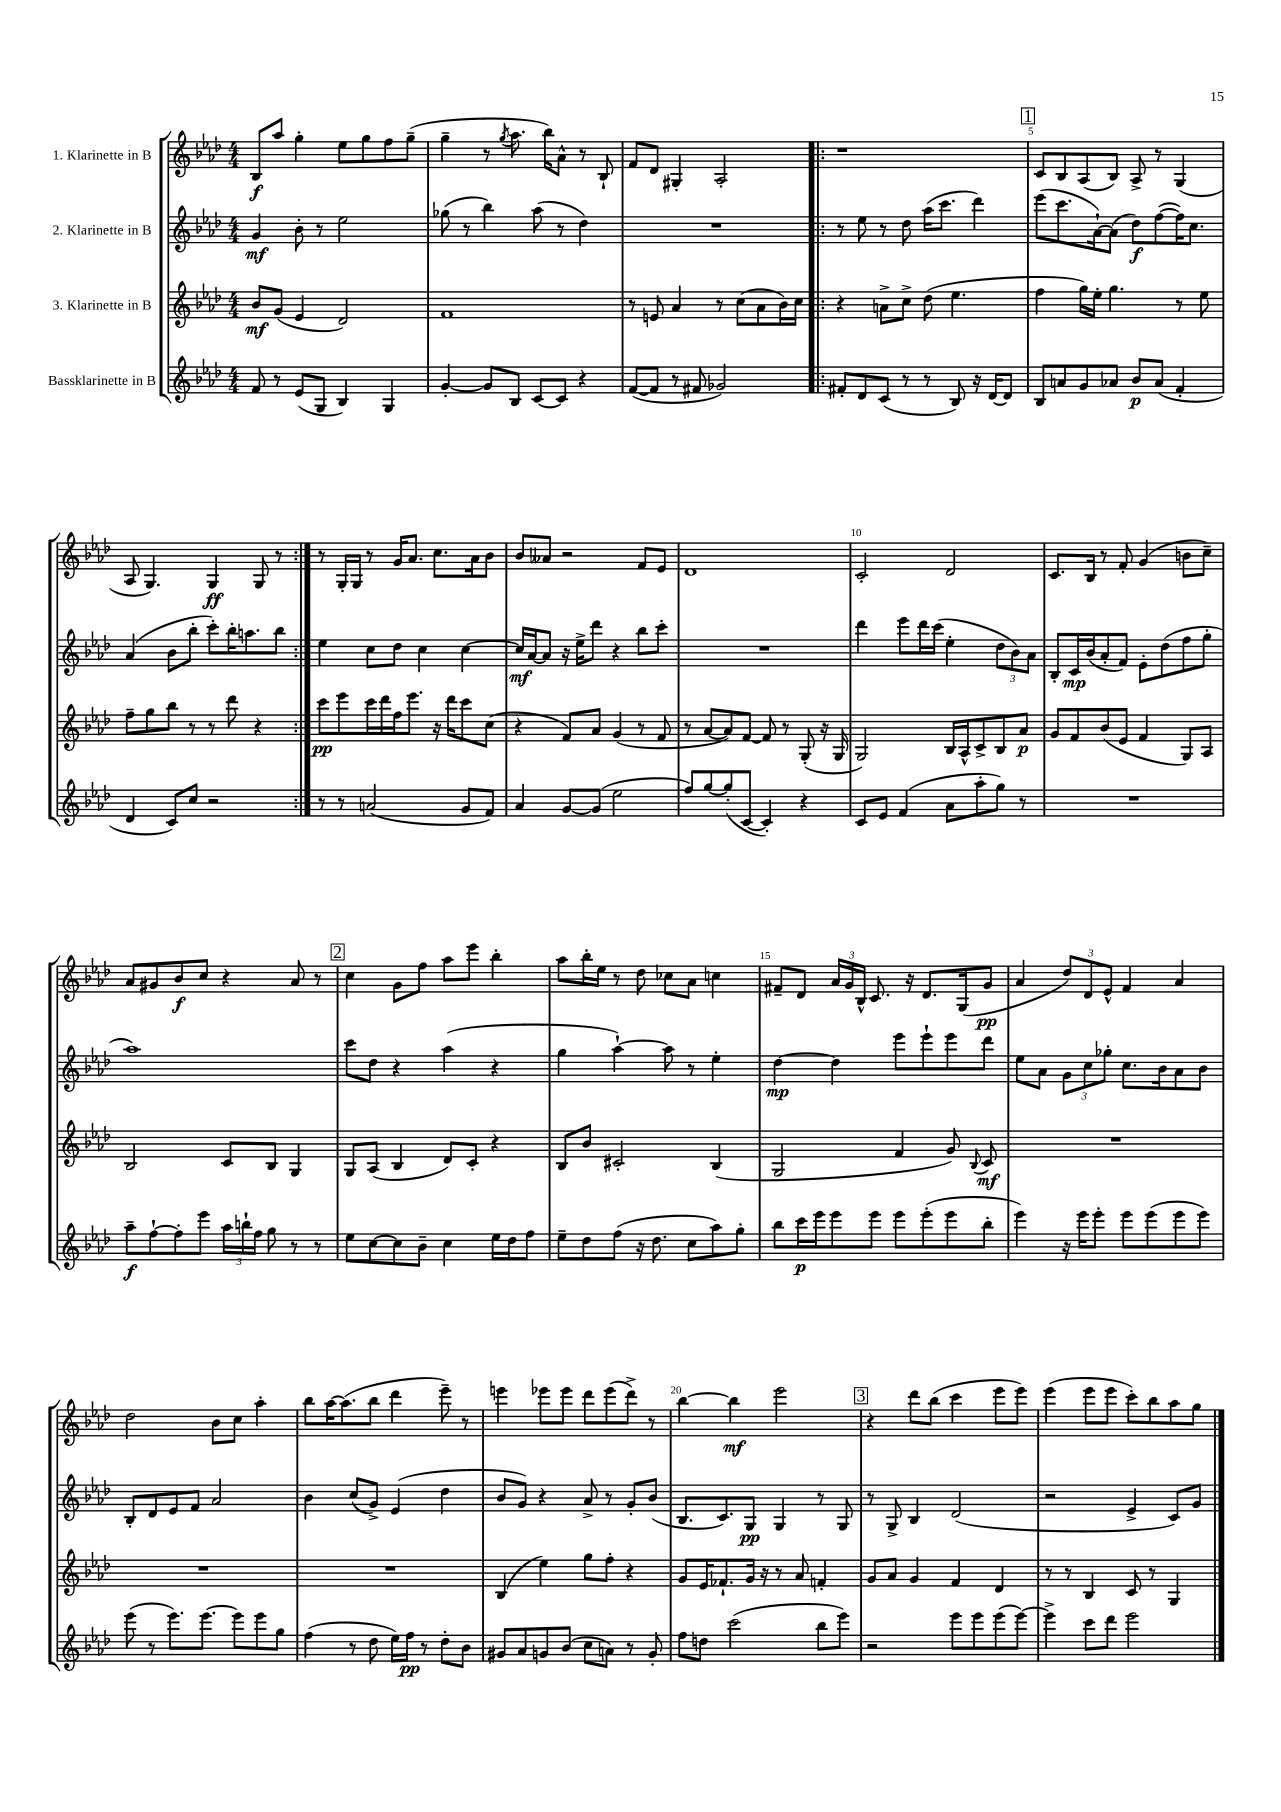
<<
\new StaffGroup <<
\new Staff = "s0" \with { instrumentName = "1. Klarinette in B" } {
    \clef treble \key aes \major \numericTimeSignature \time 4/4
    \autoBeamOff bes8[\f aes''8] g''4-. ees''8[ g''8 f''8 g''8]--( |
    g''4-- r8 \acciaccatura { g''8 } aes''8. bes''16[) aes'8]-^ r8 bes8-! |
    f'8[ des'8] gis4-. aes2-. |
    \repeat volta 2 { r1 |
    \mark \markup { \box "1" } c'8[ bes8 aes8( bes8]) aes8-> r8 g4( |
    aes8 g4.) g4\ff g8 r8 | }
    r8 g16[-. g16] r8 g'16[ aes'8.] c''8.[ aes'16 bes'8] |
    bes'8[ aeses'8] r2 f'8[ ees'8] |
    des'1 |
    c'2-. des'2 |
    c'8.[ bes16] r8 f'8-. g'4( b'8[ c''8]--) |
    aes'8[ gis'8 bes'8\f c''8] r4 aes'8 r8 |
    \mark \markup { \box "2" } c''4 g'8[ f''8] aes''8[ ees'''8] bes''4-. |
    aes''8[ bes''16-. ees''16] r8 des''8 ces''8[ aes'8] c''4 |
    fis'8[-- des'8] \tuplet 3/2 { aes'16[ g'16 bes16]-^ } c'8. r16 des'8.[ g16( g'8]\pp |
    aes'4 \tuplet 3/2 { des''8[) des'8 ees'8]-^ } f'4 aes'4 |
    des''2 bes'8[ c''8] aes''4-. |
    bes''8[ aes''16~ aes''8.( bes''8] des'''4 ees'''8--) r8 |
    e'''4 ees'''8[ ees'''8] des'''8[ ees'''8( des'''8]->) r8 |
    bes''4~ bes''4\mf ees'''2 |
    \mark \markup { \box "3" } r4 des'''8[ bes''8]( c'''4 ees'''8[ ees'''8]) |
    ees'''4( ees'''8[ ees'''8] c'''8[-.) bes''8 aes''8 g''8] \bar "|." |
}
\new Staff = "s1" \with { instrumentName = "2. Klarinette in B" } {
    \clef treble \key aes \major \numericTimeSignature \time 4/4
    \autoBeamOff g'4\mf bes'8-. r8 ees''2 |
    ges''8( r8 bes''4) aes''8( r8 des''4) |
    R1 |
    \repeat volta 2 { r8 ees''8 r8 des''8 aes''16[( c'''8.] des'''4) |
    \mark \markup { \box "1" } ees'''8[( c'''8. aes'16~-!) aes'8]( des''8[\f) f''8~( f''16) c''8.] |
    aes'4( bes'8[ bes''8]-. c'''8[-.) bes''16-. a''8. bes''8] | }
    ees''4 c''8[ des''8] c''4 c''4~ |
    c''16[\mf aes'16~ aes'8] r16 ees''16[-> des'''8] r4 bes''8[ c'''8]-. |
    R1 |
    des'''4 ees'''8[ des'''16 c'''16]( ees''4-. \tuplet 3/2 { des''8[ bes'8) aes'8] } |
    bes8[-. c'16\mp bes'16( aes'8-. f'8]) ees'8[-. des''8( f''8 g''8]-. |
    aes''1) |
    \mark \markup { \box "2" } c'''8[ des''8] r4 aes''4( r4 |
    g''4 aes''4~-!) aes''8 r8 ees''4-. |
    des''4~\mp des''4 ees'''8[ ees'''8-! ees'''8 des'''8] |
    ees''8[ aes'8] \tuplet 3/2 { g'8[ c''8 ges''8]-. } c''8.[ bes'16 aes'8 bes'8] |
    bes8[-. des'8 ees'8 f'8] aes'2 |
    bes'4 c''8[( g'8]->) ees'4( des''4 |
    bes'8[ g'8]) r4 aes'8-> r8 g'8[-. bes'8]( |
    bes8.[ c'8.) g8]\pp g4 r8 g8 |
    \mark \markup { \box "3" } r8 g8-> bes4 des'2( |
    r2 ees'4-> c'8[) g'8] \bar "|." |
}
\new Staff = "s2" \with { instrumentName = "3. Klarinette in B" } {
    \clef treble \key aes \major \numericTimeSignature \time 4/4
    \autoBeamOff bes'8[\mf g'8]( ees'4 des'2) |
    f'1 |
    r8 e'8 aes'4 r8 c''8[( aes'8 bes'16) c''16] |
    \repeat volta 2 { r4 a'8[-> c''8]-> des''8( ees''4. |
    \mark \markup { \box "1" } f''4 g''16[) ees''16]-. g''4. r8 ees''8 |
    f''8[-- g''8 bes''8] r8 r8 des'''8 r4 | }
    c'''8[\pp ees'''8 c'''16 des'''16 f''16 ees'''8.] r16 des'''16[ c'''8 c''8]( |
    r4 f'8[) aes'8] g'4( r8 f'8 |
    r8 aes'8[~ aes'8) f'8]~ f'8 r8 g8-.( r16 g16 |
    g2) bes16[ aes16-^ c'8-> bes8 aes'8]\p |
    g'8[ f'8 bes'8( ees'8] f'4 g8[) aes8] |
    bes2 c'8[ bes8] g4 |
    \mark \markup { \box "2" } g8[ aes8]( bes4 des'8[) c'8]-. r4 |
    bes8[ bes'8] cis'2-. bes4( |
    g2 f'4 g'8) \appoggiatura { bes8 } c'8\mf |
    R1 |
    R1 |
    R1 |
    bes4( ees''4) g''8[ f''8]-. r4 |
    g'8[ ees'16 fes'8.-! g'16] r16 r8 aes'8 f'4-. |
    \mark \markup { \box "3" } g'8[ aes'8] g'4 f'4 des'4 |
    r8 r8 bes4 c'8 r8 g4 \bar "|." |
}
\new Staff = "s3" \with { instrumentName = "Bassklarinette in B" } {
    \clef treble \key aes \major \numericTimeSignature \time 4/4
    \autoBeamOff f'8 r8 ees'8[( g8] bes4) g4 |
    g'4~-. g'8[ bes8] c'8[~ c'8] r4 |
    f'8[~( f'8] r8 fis'8 ges'2) |
    \repeat volta 2 { fis'8[-. des'8 c'8]( r8 r8 bes8) r16 des'16[~ des'8] |
    \mark \markup { \box "1" } bes8[ a'8 g'8 aes'8] bes'8[\p aes'8]( f'4-. |
    des'4 c'8[) c''8] r2 | }
    r8 r8 a'2( g'8[ f'8]) |
    aes'4 g'8[~ g'8]( ees''2 |
    f''8[) g''8~ g''8-.( c'8]~ c'4-.) r4 |
    c'8[ ees'8] f'4( aes'8[ aes''8-. g''8]) r8 |
    R1 |
    aes''8[--\f f''8~-! f''8-. ees'''8] \tuplet 3/2 { aes''16[ b''16-! f''16] } g''8 r8 r8 |
    \mark \markup { \box "2" } ees''8[ c''8~ c''8 bes'8]-- c''4 ees''16[ des''16 f''8] |
    ees''8[-- des''8 f''8]( r16 des''8. c''8[ aes''8) g''8]-. |
    bes''8[ c'''16\p ees'''16 ees'''8 ees'''8] ees'''8[ ees'''8-.( ees'''8 bes''8]-. |
    ees'''4) r16 ees'''16[ ees'''8]-. ees'''8[ ees'''8( ees'''8 ees'''8]) |
    ees'''8( r8 ees'''8.[) ees'''8.]~ ees'''8[ ees'''8 g''8] |
    f''4( r8 des''8 ees''16[) f''16]\pp r8 des''8[-. bes'8] |
    gis'8[ aes'8 g'8 bes'8]( c''8[ a'8]) r8 g'8-. |
    f''8[ d''8] c'''2( bes''8[ ees'''8]) |
    \mark \markup { \box "3" } r2 ees'''8[ ees'''8 ees'''8( ees'''8]~) |
    ees'''4-> c'''8[ des'''8] ees'''2 \bar "|." |
}
>>
>>
\layout { \context { \Score \override BarNumber.break-visibility = ##(#f #t #t) barNumberVisibility = #(every-nth-bar-number-visible 5) } }
